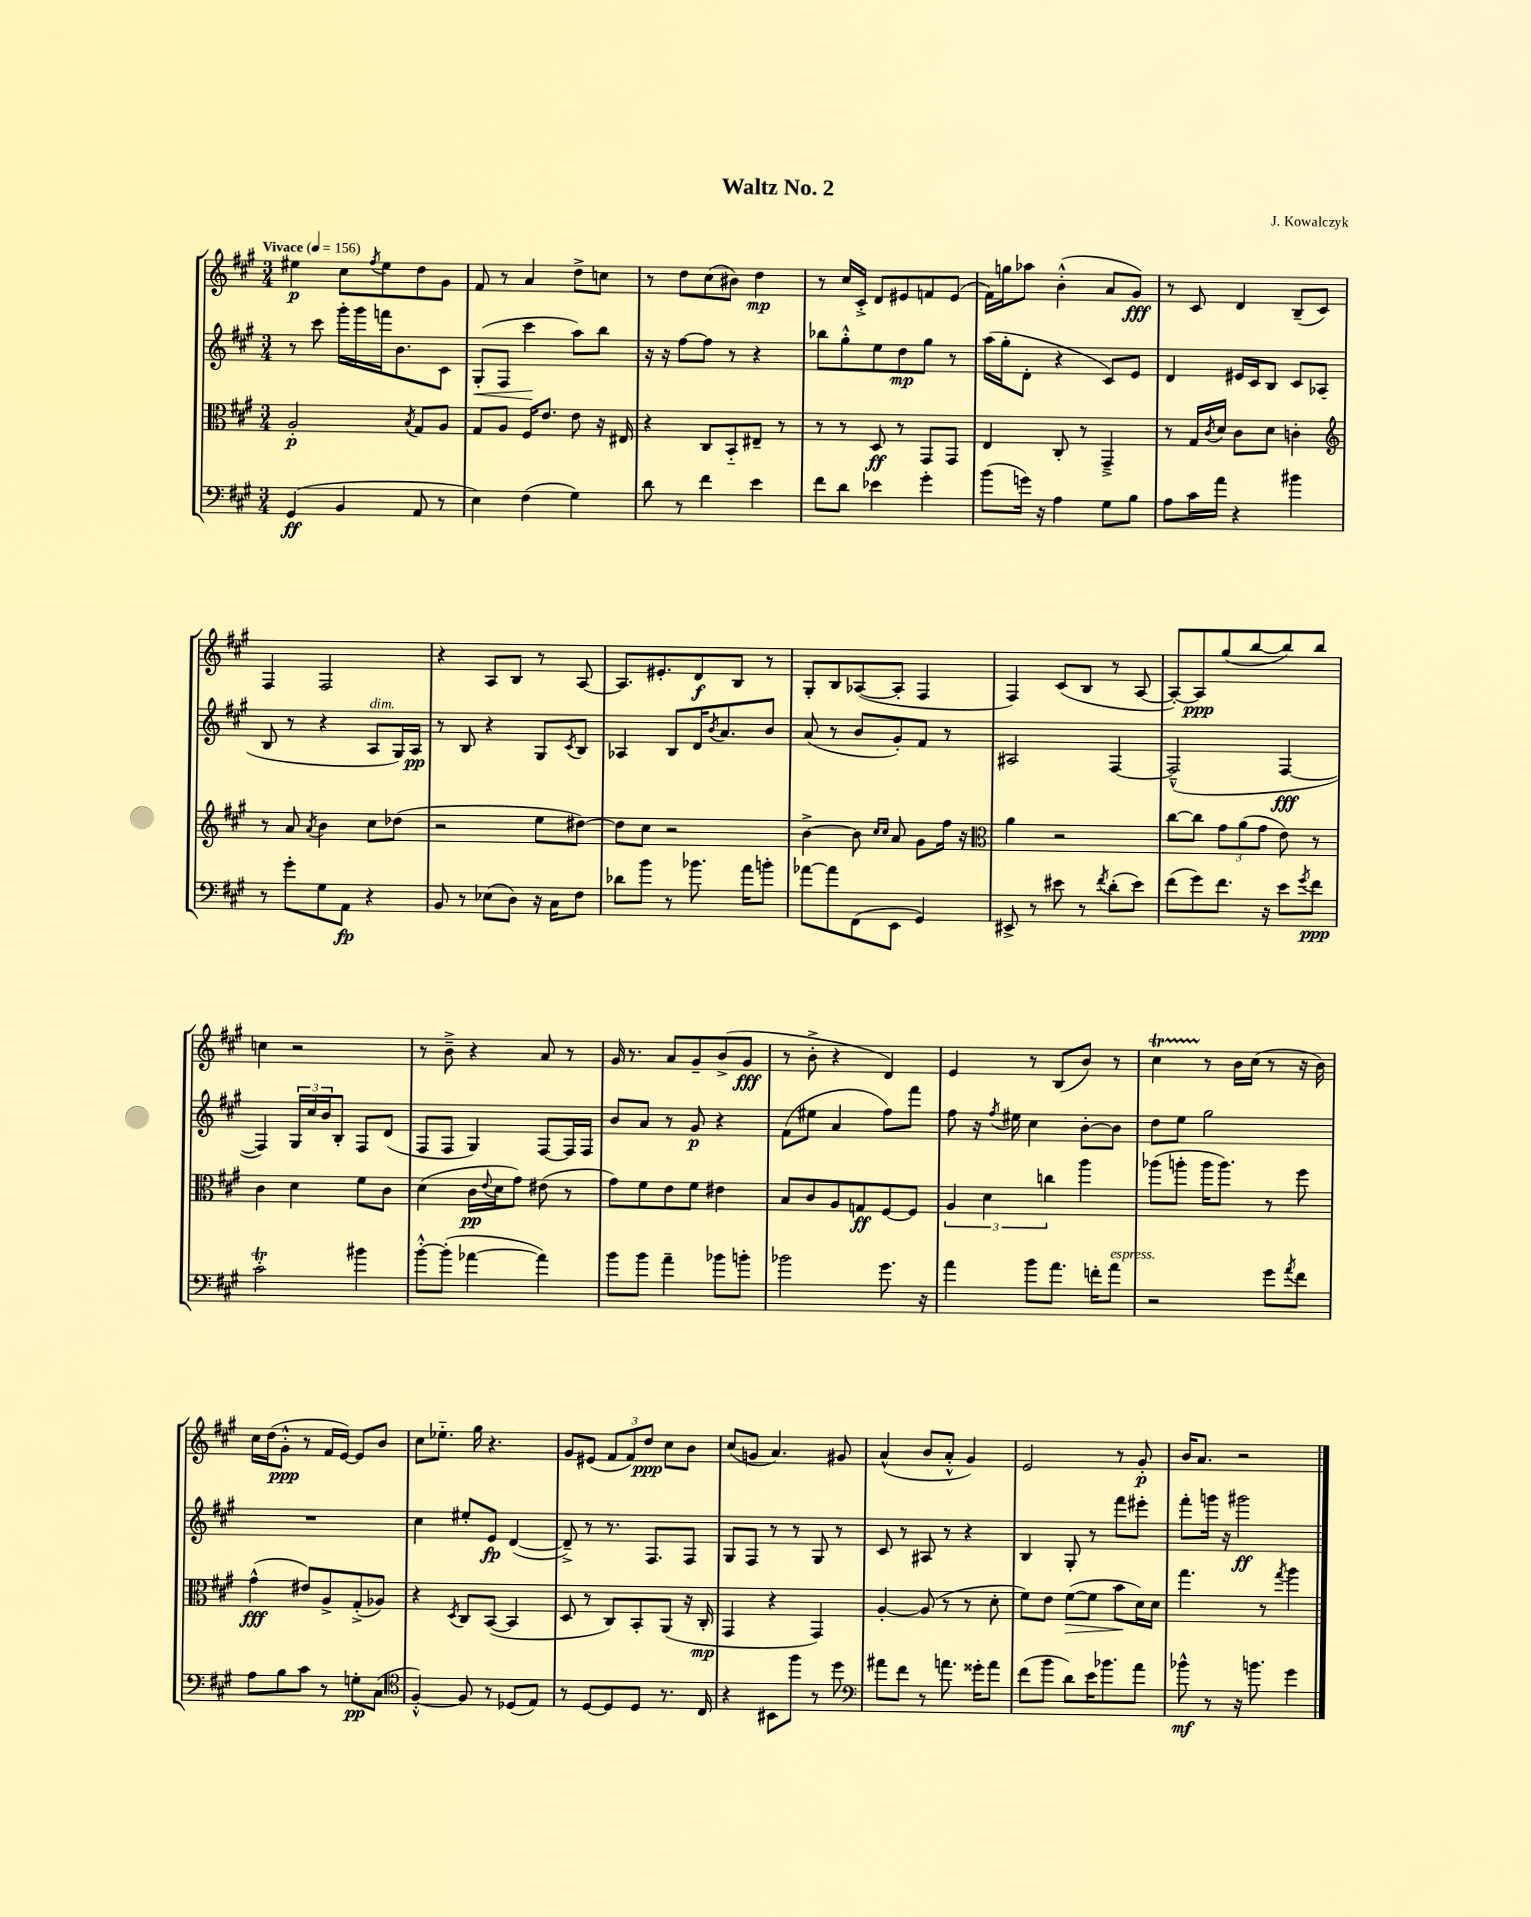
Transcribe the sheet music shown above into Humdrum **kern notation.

**kern	**dynam	**kern	**dynam	**kern	**dynam	**kern	**dynam
*part4	*part4	*part3	*part3	*part2	*part2	*part1	*part1
*staff4	*staff4	*staff3	*staff3	*staff2	*staff2	*staff1	*staff1
*clefF4	*	*clefC3	*	*clefG2	*	*clefG2	*
*k[f#c#g#]	*	*k[f#c#g#]	*	*k[f#c#g#]	*	*k[f#c#g#]	*
*M3/4	*	*M3/4	*	*M3/4	*	*M3/4	*
*MM156	*	*MM156	*	*MM156	*	*MM156	*
=1	=1	=1	=1	=1	=1	=1	=1
!	!	!	!	!	!	!LO:TX:a:B:t=Vivace	!
(4GG#/	ff	2A'/	p	8r	.	4ee#X\	p
.	.	.	.	8ccc#\	.	.	.
4BB/	.	.	.	16ggg#'\LL	.	8cc#\L	.
.	.	.	.	16ggg#\	.	.	.
.	.	.	.	.	.	8qff#/	.
.	.	.	.	16fffn\J	.	8ee#\	.
.	.	.	.	8.b\	.	.	.
.	.	8qB/	.	.	.	.	.
8AA/	.	8G#/L	.	.	.	8dd\	.
8r	.	8A/J	.	8c#\J	.	8g#\J	.
=2	=2	=2	=2	=2	=2	=2	=2
!	!	!	!	!	!LO:HP:b	!	!
4E\)	.	8G#/L	.	(8G#'/L	<	8f#/	.
.	.	8A/J	.	8F#/J	.	8r	.
(4F#\	.	16F#/KL	.	4ccc#\	.	4a/	.
.	.	8.e/J	.	.	.	.	.
4G#\)	.	8e\	.	8aa\L)	[	8dd^\L	.
.	.	16r	.	8bb\J	.	8ccn\J	.
.	.	16E#X/	.	.	.	.	.
=3	=3	=3	=3	=3	=3	=3	=3
8d\	.	4r	.	16r	.	8r	.
.	.	.	.	16r	.	.	.
8r	.	.	.	[8ff#\L	.	8dd\L	.
4f#\	.	8C#/L	.	8ff#\J]	.	(8cc#\	.
.	.	8BB/	.	8r	.	8b#X\J)	.
4e\	.	8E#X~/J	.	4r	.	4dd\	mp
.	.	8r	.	.	.	.	.
=4	=4	=4	=4	=4	=4	=4	=4
8f#\L	.	8r	.	8bb-X\L	.	8r	.
8d\J	.	8r	.	8gg#'^^\	.	16cc#/LL	.
.	.	.	.	.	.	16c#'^/JJ	.
4e-X\	.	8D/	ff	8ee\	.	8d/L	.
.	.	8r	.	8dd\	mp	8e#X/	.
4g#'\	.	8GG#/L	.	8gg#\J	.	8fn/	.
.	.	8GG#/J	.	8r	.	(8e#/J	.
=5	=5	=5	=5	=5	=5	=5	=5
(8b\L	.	4E/	.	(16aa\LL	.	16f#\LL)	.
.	.	.	.	16gg#'\J	.	16ggn\J	.
16gn\Jk)	.	.	.	8d'\J	.	8aa-X\J	.
16r	.	.	.	.	.	.	.
4A\	.	8C#'/	.	4r	.	(4b'^^\	.
.	.	8r	.	.	.	.	.
8G#\L	.	4GG#~^/	.	8c#/L)	.	8a/L	.
8B\J	.	.	.	8e/J	.	8g#/J)	fff
=6	=6	=6	=6	=6	=6	=6	=6
8A\L	.	8r	.	4d/	.	8r	.
16c#\L	.	16G#/LL	.	.	.	8c#/	.
.	.	8qc#/	.	.	.	.	.
16a\JJ	.	16d/JJ	.	.	.	.	.
4r	.	8c#\L	.	16e#X/LL	.	4d/	.
.	.	.	.	16c#/J	.	.	.
.	.	8d\J	.	8B/J	.	.	.
4b#X\	.	4cn'\	.	8c#/L	.	(8B~/L	.
.	.	.	.	(8A-X/J	.	8c#/J)	.
!!LO:LB:g=z
=7	=7	=7	=7	=7	=7	=7	=7
*	*	*clefG2	*	*	*	*	*
8r	.	8r	.	8B/	.	4F#/	.
8g#'\L	.	8a/	.	8r	.	.	.
.	.	8qa/	.	.	.	.	.
8G#\	.	4b\	.	4r	.	2F#/	.
8AA\J	fp	.	.	.	.	.	.
!	!	!	!	!LO:TX:a:i:t=dim.	!	!	!
4r	.	8cc#\L	.	8A/L	.	.	.
.	.	(8dd-X\J	.	16G#/L)	.	.	.
.	.	.	.	16A/JJ	pp	.	.
=8	=8	=8	=8	=8	=8	=8	=8
8BB/	.	2r	.	8r	.	4r	.
8r	.	.	.	8B/	.	.	.
(8E-X\L	.	.	.	4r	.	8A/L	.
8D\J)	.	.	.	.	.	8B/J	.
16r	.	8ee\L	.	8G#/L	.	8r	.
16C#\KL	.	.	.	.	.	.	.
.	.	.	.	8qc#/	.	.	.
8F#\J	.	[8dd#X\J)	.	8B/J	.	[8A/	.
=9	=9	=9	=9	=9	=9	=9	=9
8d-X\L	.	8dd#\L]	.	4A-X/	.	8.A/L]	.
8b\J	.	8cc#\J	.	.	.	.	.
.	.	.	.	.	.	8.e#X'/	.
8r	.	2r	.	8B/L	.	.	.
8.b-X\	.	.	.	16d/K	.	8d/	f
.	.	.	.	8qb/	.	.	.
.	.	.	.	8.a/	.	.	.
.	.	.	.	.	.	8B/J	.
16a\KL	.	.	.	.	.	.	.
8bn'\J	.	.	.	8b/J	.	8r	.
=10	=10	=10	=10	=10	=10	=10	=10
[8a-X\L	.	[4b^\	.	(8a/	.	8G#'/L	.
8a-\]	.	.	.	8r	.	8B/	.
(8FF#\	.	8b\]	.	8b/L	.	([8A-X/	.
.	.	16qqcc#/LL	.	.	.	.	.
.	.	16qqcc#/JJ	.	.	.	.	.
8EE\J	.	8a/	.	8g#'/)	.	8A-'/J]	.
4GG#/)	.	8g#\L	.	8f#/J	.	4F#/	.
.	.	16ff#\Jk	.	8r	.	.	.
.	.	16r	.	.	.	.	.
=11	=11	=11	=11	=11	=11	=11	=11
*	*	*clefC3	*	*	*	*	*
8EE#X^/	.	4a\	.	2A#X/	.	4F#/)	.
8r	.	.	.	.	.	.	.
8e#X\	.	2r	.	.	.	(8c#/L	.
8r	.	.	.	.	.	8B/J	.
8qf#/	.	.	.	.	.	.	.
(8d'\L	.	.	.	[4F#/	.	8r	.
8e#\J)	.	.	.	.	.	[8A/	.
=12	=12	=12	=12	=12	=12	=12	=12
(8f#\L	.	[8cc#\L	.	(2F#~^^/]	.	8A'/L_)	.
8g#\)	.	8cc#\J]	.	.	.	8A/]	ppp
8.f#\J	.	12g#\L	.	.	.	(8gg#/	.
.	.	(12a\	.	.	.	.	.
.	.	.	.	.	.	[8bb/	.
.	.	12g#\J	.	.	.	.	.
16r	.	.	.	.	.	.	.
8e\L	.	8e\)	.	[4F#/	fff	8bb/])	.
8qg#/	.	.	.	.	.	.	.
8f#\J	ppp	8r	.	.	.	8bb/J	.
!!LO:LB:g=z
=13	=13	=13	=13	=13	=13	=13	=13
2c#t'\	.	4c#\	.	4F#/])	.	4ccn\	.
.	.	4d\	.	24G#/LL	.	2r	.
.	.	.	.	24cc#/	.	.	.
.	.	.	.	24b/J	.	.	.
.	.	.	.	8B'/J	.	.	.
4b#X\	.	8f#\L	.	8F#/L	.	.	.
.	.	8c#\J	.	(8d/J	.	.	.
=14	=14	=14	=14	=14	=14	=14	=14
[8b'^^\L	.	(4d\	.	8F#/L	.	8r	.
(8b'\J]	.	.	.	8F#/J	.	8b~^\	.
[4a-X\	.	16c#\LL	pp	4G#/)	.	4r	.
.	.	8qqe/	.	.	.	.	.
.	.	16d\J	.	.	.	.	.
.	.	8g#\J)	.	.	.	.	.
4a-\])	.	(8e#X\	.	[8F#/L	.	8a/	.
.	.	8r	.	16F#/L]	.	8r	.
.	.	.	.	16F#/JJ	.	.	.
=15	=15	=15	=15	=15	=15	=15	=15
8b\L	.	8g#\L)	.	8b/L	.	16g#/	.
.	.	.	.	.	.	8.r	.
8b\J	.	8f#\	.	8a/J	.	.	.
4a~\	.	8e\	.	8r	.	8a/L	.
.	.	8f#\J	.	8g#/	p	8g#~/	.
8b-X\L	.	4e#X\	.	4r	.	(8b^/	.
8bn'\J	.	.	.	.	.	8g#/J	fff
=16	=16	=16	=16	=16	=16	=16	=16
2b-X\	.	8B/L	.	(8f#\L	.	8r	.
.	.	8c#/	.	8ee#X\J	.	8b'^\	.
.	.	8A/	.	4a/	.	4r	.
.	.	8Gn/	ff	.	.	.	.
8.g#\	.	[8F#/	.	8ff#\L)	.	4d/)	.
.	.	8F#/J]	.	8fff#\J	.	.	.
16r	.	.	.	.	.	.	.
=17	=17	=17	=17	=17	=17	=17	=17
4a\	.	6A/	.	8ff#\	.	4e/	.
.	.	.	.	16r	.	.	.
.	.	6d\	.	.	.	.	.
.	.	.	.	8qff#/	.	.	.
.	.	.	.	16ee#X\	.	.	.
8b\L	.	.	.	4cc#\	.	8r	.
.	.	6ccn\	.	.	.	.	.
8.a\J	.	.	.	.	.	(8B/L	.
.	.	4aa\	.	[8b'\L	.	8b/J)	.
16fn'\KL	.	.	.	.	.	.	.
!LO:TX:a:i:t=espress.	!	!	!	!	!	!	!
8a\J	.	.	.	8b\J]	.	8r	.
=18	=18	=18	=18	=18	=18	=18	=18
2r	.	(8aa-X\L	.	8dd\L	.	4cc#t\	.
.	.	8aan'\J	.	8ee\J	.	.	.
.	.	16aa\KL	.	2gg#\	.	8r	.
.	.	8.aa\J)	.	.	.	.	.
.	.	.	.	.	.	16b\LL	.
.	.	.	.	.	.	(16cc#\JJ	.
8g#\L	.	8r	.	.	.	8r	.
8qa/	.	.	.	.	.	.	.
8f#\J	.	8ff#\	.	.	.	16r	.
.	.	.	.	.	.	16b\)	.
!!LO:LB:g=z
=19	=19	=19	=19	=19	=19	=19	=19
8A\L	.	(4g#^^\	fff	2.r	.	16cc#\LL	.
.	.	.	.	.	.	(16dd\J	.
8B\	.	.	.	.	.	8g#'^^\J	ppp
8c#\J	.	8e#X/L)	.	.	.	8r	.
8r	.	8A^/	.	.	.	16f#/LL	.
.	.	.	.	.	.	[16e/JJ)	.
8Gn'\L	pp	(8G#'^/	.	.	.	8e/L]	.
(8C#\J	.	8A-X/J)	.	.	.	8b/J	.
=20	=20	=20	=20	=20	=20	=20	=20
*clefC4	*	*	*	*	*	*	*
[4F#'^^/)	.	4r	.	4cc#\	.	8cc#\L	.
.	.	.	.	.	.	8.ee-X\J	.
.	.	8qD/	.	.	.	.	.
8F#/]	.	8C#/L	.	8ee#X'/L	.	.	.
.	.	.	.	.	.	16gg#\	.
8r	.	([8BB/J	.	8e/J	fp	4.r	.
(8D-X/L	.	4BB/]	.	([4d/	.	.	.
8E/J)	.	.	.	.	.	.	.
=21	=21	=21	=21	=21	=21	=21	=21
8r	.	8D/	.	8d~^/])	.	8g#/L	.
[8D/L	.	8r	.	8r	.	(8e#X/J	.
8D/]	.	8C#/L)	.	8.r	.	12f#/L	.
.	.	.	.	.	.	12f#/)	.
8D/J	.	8BB'/	.	.	.	.	.
.	.	.	.	.	.	12dd/J	ppp
.	.	.	.	8.F#/L	.	.	.
8.r	.	(8AA/J	.	.	.	8cc#\L	.
.	.	16r	.	8F#/J	.	8b\J	.
16C#/	.	16C#'/	mp	.	.	.	.
=22	=22	=22	=22	=22	=22	=22	=22
4r	.	4GG#/	.	8G#/L	.	(8cc#/L	.
.	.	.	.	8F#/J	.	8gn/J	.
8BB#X\L	.	4r	.	8r	.	4.a/)	.
8ff#\J	.	.	.	8r	.	.	.
8r	.	4GG#/)	.	8G#/	.	.	.
8dd\	.	.	.	8r	.	8g#X/	.
=23	=23	=23	=23	=23	=23	=23	=23
*clefF4	*	*	*	*	*	*	*
8a#X\L	.	[4A'/	.	8c#/	.	(4a^^/	.
8f#\J	.	.	.	8r	.	.	.
8r	.	(8A/]	.	8A#X/	.	8b/L	.
8.an\	.	8r	.	8r	.	8a'^^/J	.
.	.	8r	.	4r	.	4g#/)	.
16g##X'\KL	.	.	.	.	.	.	.
8a\J	.	8d'\	.	.	.	.	.
=24	=24	=24	=24	=24	=24	=24	=24
(8f#\L	.	8f#\L)	.	4B/	.	2e/	.
8b\J	.	8e\J	.	.	.	.	.
!	!	!	!LO:HP:b	!	!	!	!
8d\L)	.	([8f#\L	>	8G#'/	.	.	.
16e\K	.	8f#\J]	.	8r	.	.	.
8.b-X\	.	.	.	.	.	.	.
.	.	8b\L	.	8fff#\L	.	8r	.
8a\J	.	16d\L)	]	8eee#X'\J	.	8g#'/	p
.	.	16d\JJ	.	.	.	.	.
=25	=25	=25	=25	=25	=25	=25	=25
8b-X^^\	mf	4.gg#\	.	8fff#'\L	.	16b/KL	.
.	.	.	.	.	.	8.a/J	.
8r	.	.	.	16gggn\Jk	.	.	.
.	.	.	.	16r	.	.	.
16r	.	.	.	2ggg#X\	ff	2r	.
8.bn\	.	.	.	.	.	.	.
.	.	8r	.	.	.	.	.
.	.	8qgg#/	.	.	.	.	.
4g#\	.	4aa\	.	.	.	.	.
==	==	==	==	==	==	==	==
*-	*-	*-	*-	*-	*-	*-	*-
